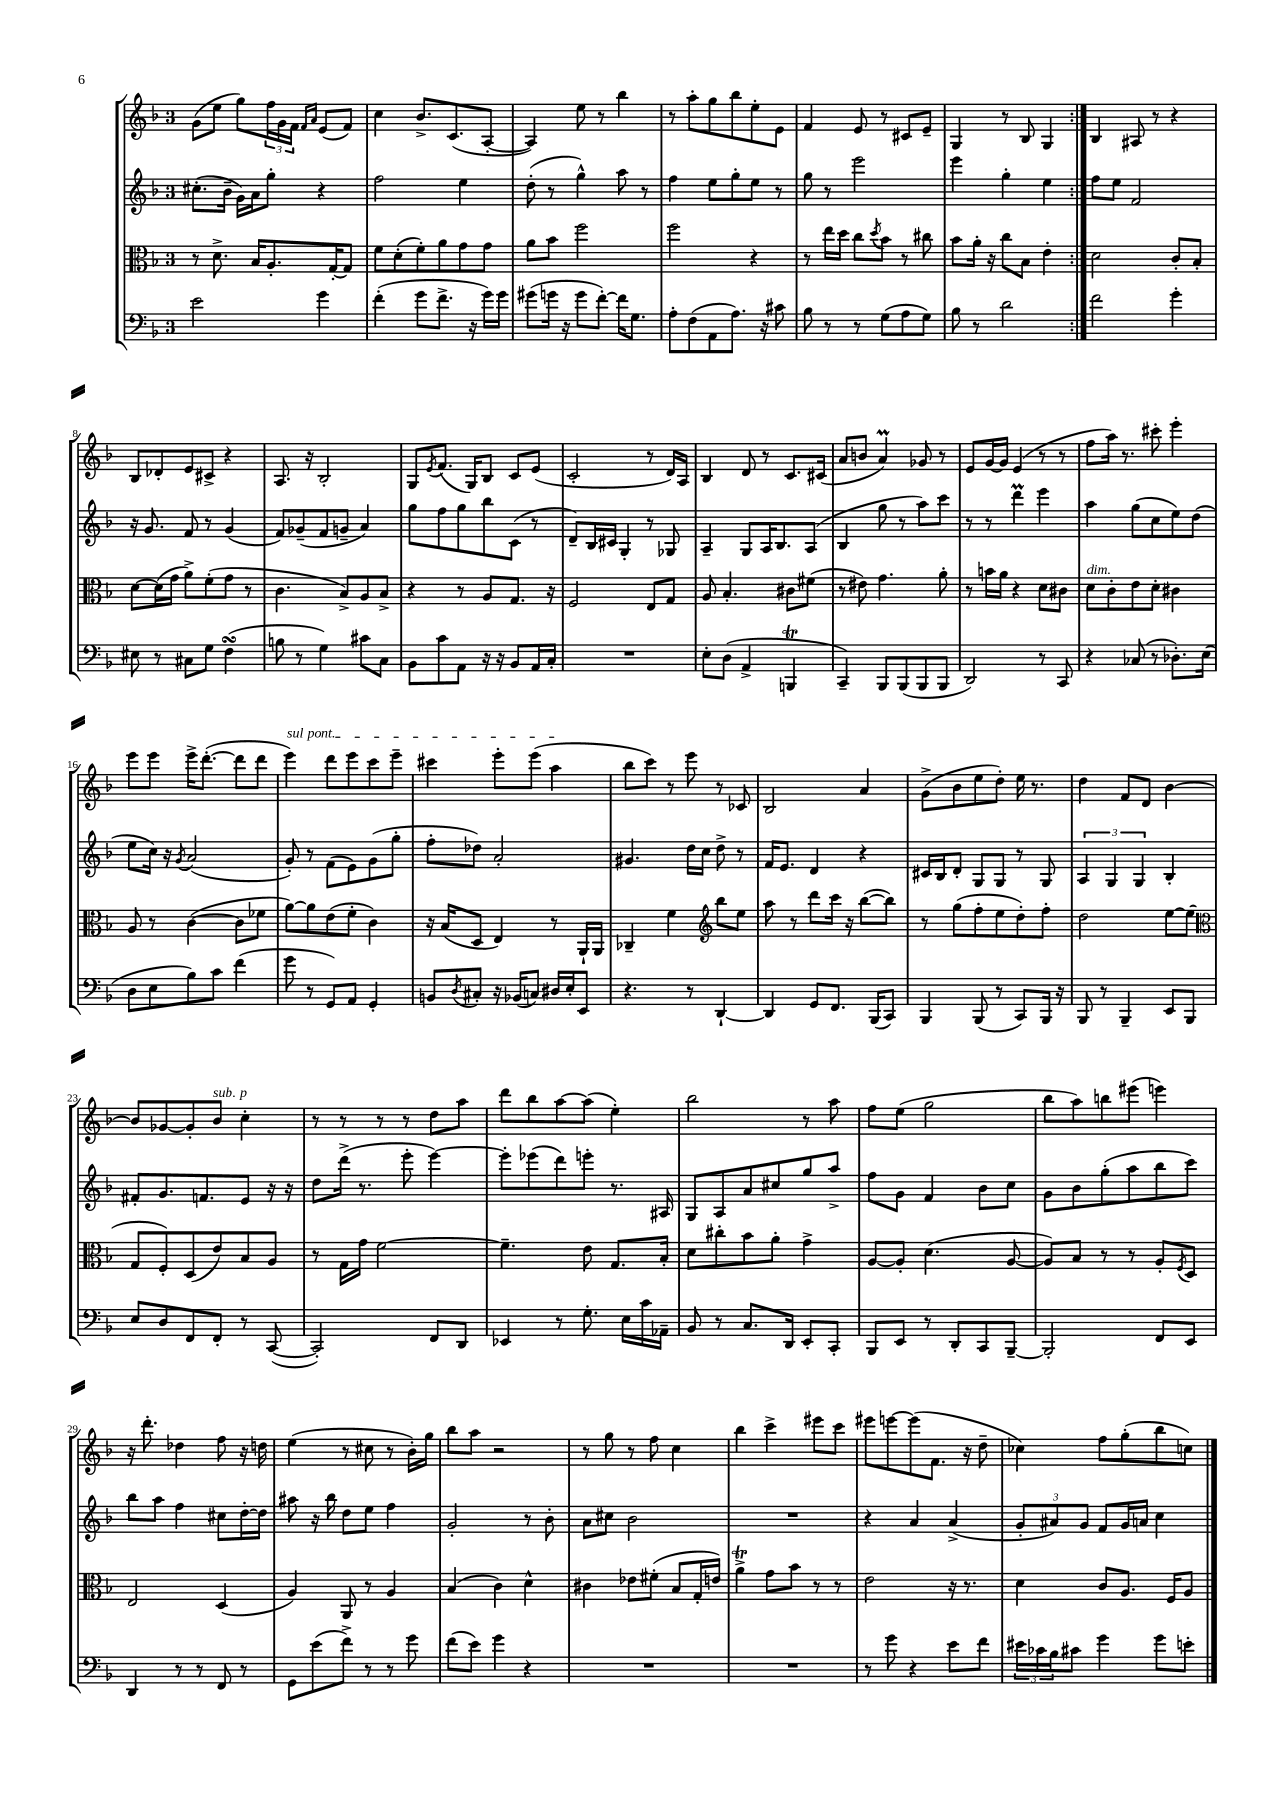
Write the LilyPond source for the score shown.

<<
\new StaffGroup <<
\new Staff = "s0" {
    \clef treble \key f \major \once \override Staff.TimeSignature.style = #'single-digit \time 3/4
    \repeat volta 2 { g'8( e''8 g''8) \tuplet 3/2 { f''16 g'16 f'16 } \grace { f'16 a'16 } e'8( f'8) |
    c''4 bes'8.-> c'8.( a8~-. |
    a4) e''8 r8 bes''4 |
    r8 a''8-. g''8 bes''8 e''8-. e'8 |
    f'4 e'8 r8 cis'8 e'8-- |
    g4 r8 bes8 g4 | }
    bes4 ais8 r8 r4 |
    bes8 des'8-. e'8 cis'8-> r4 |
    a8. r16 bes2-. |
    g8 \acciaccatura { e'8 } f'8.( g16) bes8 c'8 e'8( |
    c'2-. r8 d'16) a16 |
    bes4 d'8 r8 c'8. cis'16( |
    a'8 b'8 a'4\prall) ges'8 r8 |
    e'8 g'16~ g'16 e'4( r8 r8 |
    f''8 a''16) r8. cis'''8-. e'''4-. |
    e'''8 e'''8 e'''16-> d'''8.~-.( d'''8 d'''8 |
    \once \override TextSpanner.bound-details.left.text = \markup { \italic "sul pont." } e'''4\startTextSpan) d'''8 e'''8 c'''8 e'''8-- |
    cis'''4 e'''8-. e'''8( a''4\stopTextSpan |
    bes''8 c'''8) r8 e'''8 r8 ces'8 |
    bes2 a'4 |
    g'8->( bes'8 e''8 d''8-.) e''16 r8. |
    d''4 f'8 d'8 bes'4~ |
    bes'8 ges'8~ ges'8-. bes'8^\markup { \italic "sub. p" } c''4-. |
    r8 r8 r8 r8 d''8 a''8 |
    d'''8 bes''8 a''8~ a''8( e''4-.) |
    bes''2 r8 a''8 |
    f''8 e''8( g''2 |
    bes''8 a''8) b''8 eis'''8( e'''4) |
    r16 d'''8.-. des''4 f''8 r16 d''16 |
    e''4( r8 cis''8 r8 bes'16-.) g''16 |
    bes''8 a''8 r2 |
    r8 g''8 r8 f''8 c''4 |
    bes''4 c'''4-> eis'''8 c'''8 |
    eis'''8 e'''8~ e'''8( f'8. r16 d''8-- |
    ces''4) f''8 g''8-.( bes''8 c''8) \bar "|." |
}
\new Staff = "s1" {
    \clef treble \key f \major \once \override Staff.TimeSignature.style = #'single-digit \time 3/4
    \repeat volta 2 { cis''8.-.( bes'16-- g'16) a'16 g''8-. r4 |
    f''2 e''4 |
    d''8-.( r8 g''4-^) a''8 r8 |
    f''4 e''8 g''8-. e''8 r8 |
    g''8 r8 e'''2 |
    e'''4 g''4-. e''4 | }
    f''8 e''8 f'2 |
    r16 g'8. f'8 r8 g'4( |
    f'8) ges'8--( f'8 g'8-- a'4) |
    g''8 f''8 g''8 bes''8 c'8( r8 |
    d'8--) bes16 cis'16 g4-. r8 ges8 |
    a4-- g8 a16 bes8. a8( |
    bes4 g''8 r8 a''8) c'''8 |
    r8 r8 d'''4\prall e'''4 |
    a''4 g''8( c''8 e''8) d''8( |
    e''8 c''16) r16 \acciaccatura { g'8 } a'2( |
    g'8-.) r8 f'8( e'8) g'8( g''8-. |
    f''8-. des''8) a'2-. |
    gis'4. d''16 c''16 d''8-> r8 |
    f'16 e'8. d'4 r4 |
    cis'16 bes16 d'8-. g8 g8 r8 g8 |
    \tuplet 3/2 { a4 g4 g4 } bes4-. |
    fis'8-. g'8. f'8. e'8 r16 r16 |
    d''8 d'''16->( r8. e'''8-. e'''4~) |
    e'''8-. ees'''8( d'''8) e'''8-. r8. ais16 |
    g8 a8 a'8 cis''8 g''8 a''8-> |
    f''8 g'8 f'4 bes'8 c''8 |
    g'8 bes'8 g''8-.( a''8 bes''8 c'''8) |
    bes''8 a''8 f''4 cis''8 d''16~-. d''16 |
    ais''8 r16 bes''16 d''8 e''8 f''4 |
    g'2-. r8 bes'8-. |
    a'8 cis''8 bes'2 |
    R2. |
    r4 a'4 a'4->( |
    \tuplet 3/2 { g'8-. ais'8) g'8 } f'8 g'16 a'16 c''4 \bar "|." |
}
\new Staff = "s2" {
    \clef alto \key f \major \once \override Staff.TimeSignature.style = #'single-digit \time 3/4
    \repeat volta 2 { r8 d'8.-> bes16 a8.-. g16~-. g8 |
    f'8 d'8-.( f'8-.) a'8 g'8 g'8 |
    a'8 bes'8 f''2 |
    f''2 r4 |
    r8 e''16 d''16 c''8 \acciaccatura { d''8 } bes'8 r8 cis''8 |
    bes'8 a'16-. r16 c''8 bes8 e'4-. | }
    d'2 c'8-. bes8-. |
    d'8~ d'16( g'16 a'8->) f'8-.( g'8 r8 |
    c'4. bes8->) a8 bes8-> |
    r4 r8 a8 g8. r16 |
    f2 e8 g8 |
    a8 bes4.-. cis'8 fis'8( |
    r8 eis'8) g'4. a'8-. |
    r8 b'16 a'16 r4 d'8 cis'8 |
    d'8^\markup { \italic "dim." } c'8-. e'8 d'8-. cis'4 |
    a8 r8 c'4~( c'8 fes'8 |
    a'8~) a'8 e'8( f'8-. c'4) |
    r16 bes16( d8 e4) r8 a,16-! a,16 |
    ces4-- f'4 \clef treble bes''8 e''8 |
    a''8 r8 d'''8 c'''16 r16 bes''8~( bes''8) |
    r8 g''8( f''8-. e''8 d''8-.) f''8-. |
    d''2 e''8~ e''8( |
    \clef alto g8 f8-.) d8( e'8) bes8 a8 |
    r8 g16 g'16 f'2~ |
    f'4.-- e'8 g8. bes16-. |
    d'8 cis''8-. bes'8 a'8-. g'4-> |
    a8~ a8-. d'4.( a8~ |
    a8) bes8 r8 r8 a8-. \acciaccatura { f8 } d8 |
    e2 d4( |
    a4) a,8 r8 a4 |
    bes4( c'4) d'4-^ |
    cis'4 ees'8 fis'8-.( bes8 g16-. e'16) |
    a'4->\trill g'8 bes'8 r8 r8 |
    e'2 r16 r8. |
    d'4 c'8 a8. f16 a8 \bar "|." |
}
\new Staff = "s3" {
    \clef bass \key f \major \once \override Staff.TimeSignature.style = #'single-digit \time 3/4
    \repeat volta 2 { e'2 g'4 |
    f'4-.( g'8 f'8.-> r16 g'16) g'16 |
    gis'8( g'16 r16 g'8 f'8~-.) f'16 g8. |
    a8-. f8( a,8 a8.) r16 cis'8 |
    bes8 r8 r8 g8( a8 g8) |
    bes8 r8 d'2 | }
    f'2 g'4-. |
    eis8 r8 cis8 g8 f4\turn( |
    b8 r8 g4) cis'8 c8 |
    bes,8 c'8 a,8 r16 r16 bes,8 a,16 c16-. |
    R2. |
    e8-. d8( a,4-> b,,4\trill |
    c,4--) bes,,8 bes,,8( bes,,8 bes,,8 |
    d,2) r8 c,8 |
    r4 ces8( r8 des8.-.) e16( |
    d8 e8 bes8) c'8 f'4( |
    g'8 r8 g,8) a,8 g,4-. |
    b,8 \acciaccatura { d8 } cis8-. r16 bes,16( c8) dis16 e16-. e,8 |
    r4. r8 d,4~-! |
    d,4 g,8 f,8. bes,,16( c,8) |
    bes,,4 bes,,8( r8 c,8) bes,,16 r16 |
    bes,,8 r8 bes,,4-- e,8 bes,,8 |
    e8 d8 f,8 f,8-. r8 c,8~( |
    c,2-.) f,8 d,8 |
    ees,4 r8 g8.-. e16 c'16 aes,16-- |
    bes,8 r8 c8. d,16 e,8-. c,8-. |
    bes,,8 e,8 r8 d,8-. c,8 bes,,8~-- |
    bes,,2-. f,8 e,8 |
    d,4 r8 r8 f,8 r8 |
    g,8 e'8( f'8->) r8 r8 g'8 |
    f'8( e'8) g'4 r4 |
    R2. |
    R2. |
    r8 g'8 r4 e'8 f'8 |
    \tuplet 3/2 { eis'16 ces'16 bes16 } cis'8 g'4 g'8 e'8-. \bar "|." |
}
>>
>>
